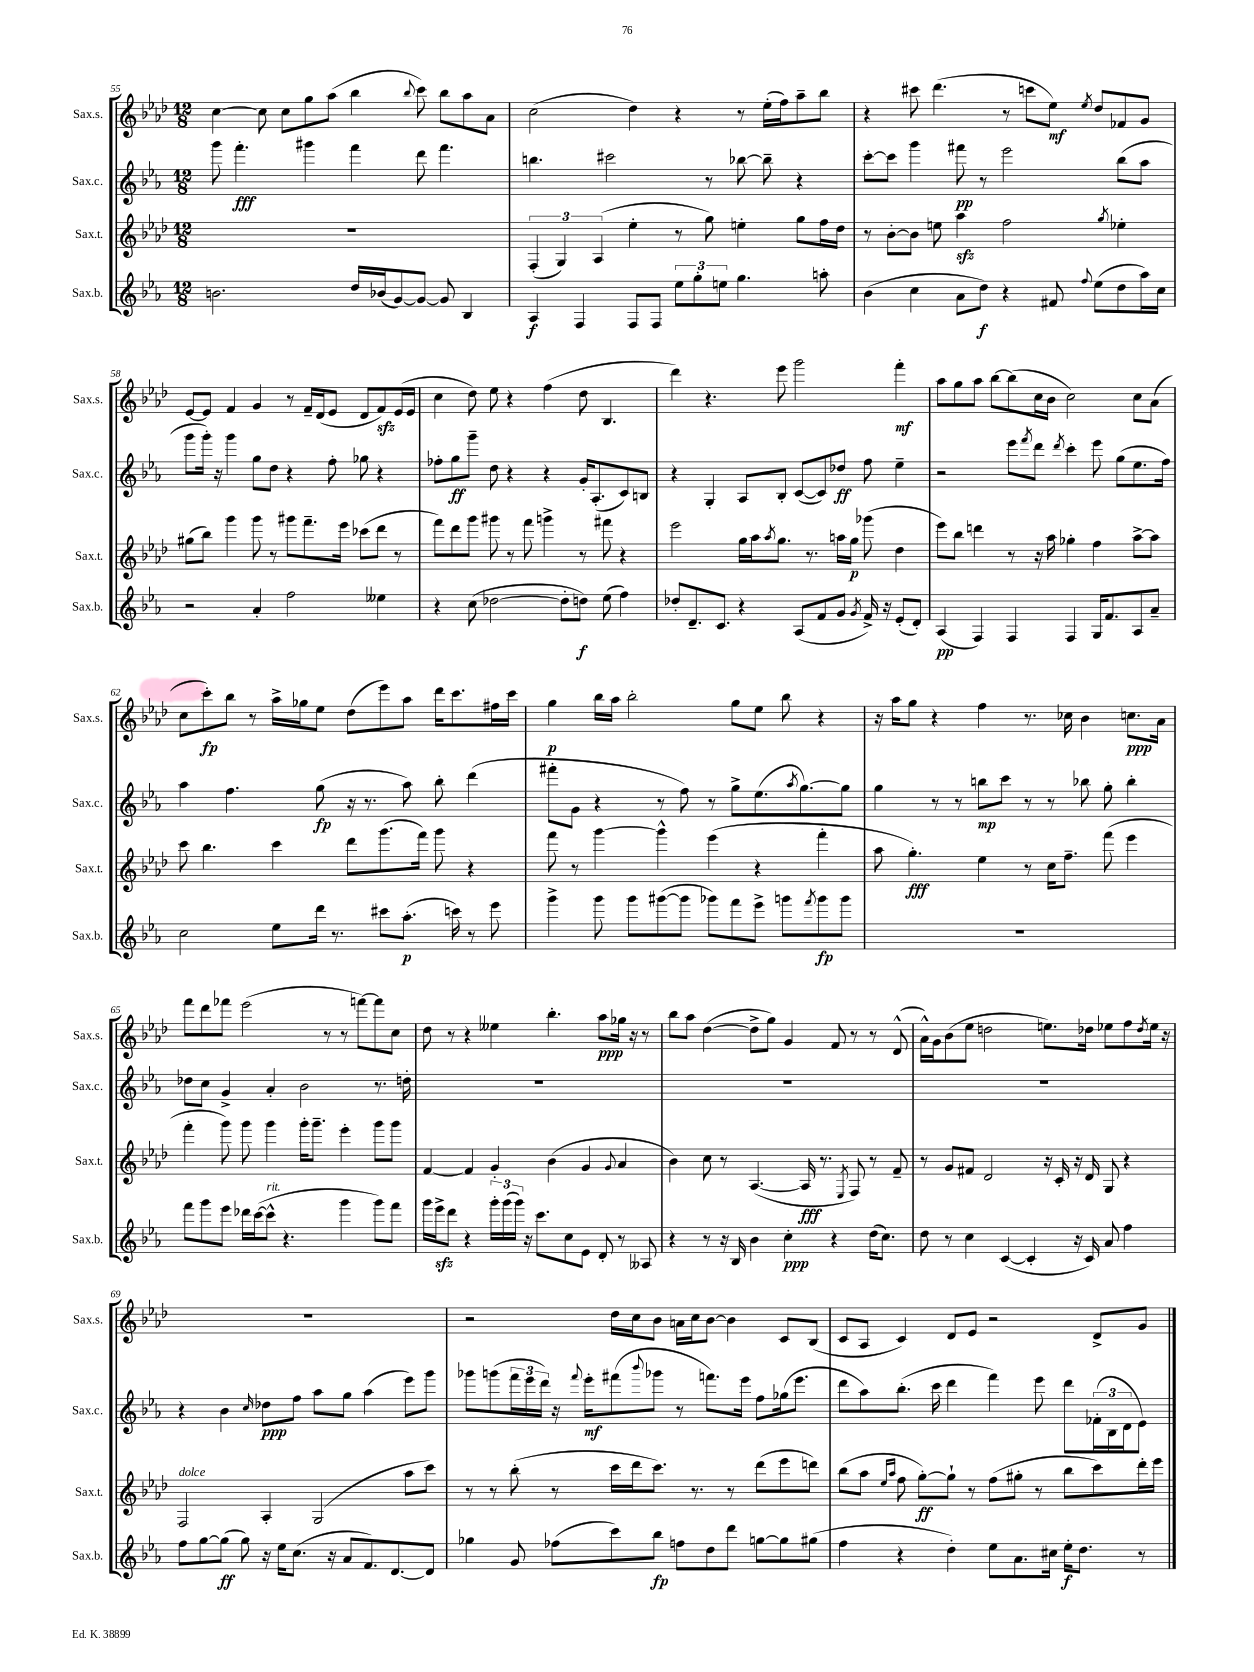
<<
\new StaffGroup <<
\new Staff = "s0" \with { instrumentName = "Sax.s." shortInstrumentName = "Sax.s." } {
    \clef treble \key aes \major \numericTimeSignature \time 12/8
    c''4~ c''8 c''8 g''8 aes''8( bes''4 \appoggiatura { bes''8 } c'''8) bes''8 aes''8 aes'8 |
    c''2( des''4) r4 r8 ees''16-.( f''16) aes''8-- bes''8 |
    r4 cis'''8 des'''4.( r8 c'''8 ees''8\mf) \acciaccatura { ees''8 } des''8 fes'8 g'8 |
    ees'8~ ees'8 f'4 g'4 r8 f'16-- des'16( ees'8 des'8 f'8\sfz) ees'16( ees'16 |
    c''4 des''8) ees''8 r4 f''4( des''8 bes4. |
    des'''4) r4. ees'''8 g'''2 f'''4-.\mf |
    aes''8 g''8 aes''8 bes''8~ bes''8( c''16 bes'16 c''2) c''8 aes'8( |
    c''8 c'''8-.\fp) bes''8 r8 aes''16-> ges''16 ees''8 des''8( ees'''8) aes''8 des'''16 c'''8. fis''16 c'''16 |
    g''4\p bes''16 aes''16 bes''2-. g''8 ees''8 bes''8 r4 |
    r16 aes''16 g''8 r4 f''4 r8. ces''16 bes'4 c''8.\ppp aes'16 |
    f'''8 des'''8 fes'''8 ees'''2( r8 r8 f'''8~) f'''8 c''8 |
    des''8 r8 r4 eeses''4 bes''4.-. aes''8\ppp ges''16 r16 r8 |
    bes''8 aes''8 des''4~( des''8-> g''8) g'4 f'8 r8 r8 des'8-^( |
    aes'16-^) g'16 bes'8( ees''8 d''2 e''8.) des''16 ees''8 f''8 \acciaccatura { des''8 } ees''16 r16 |
    R1. |
    r2 des''16 c''16 bes'8 a'16 c''16 bes'8~ bes'4 c'8 bes8( |
    c'8 aes8 c'4) des'8 ees'8 r2 des'8-> g'8 \bar "|." |
}
\new Staff = "s1" \with { instrumentName = "Sax.c." shortInstrumentName = "Sax.c." } {
    \clef treble \key ees \major \numericTimeSignature \time 12/8
    g'''8 f'''4.-.\fff gis'''4 f'''4 d'''8 f'''4. |
    b''4. cis'''2 r8 bes''8~ bes''8-- r4 |
    c'''8~-. c'''8 g'''4 fis'''8\pp r8 ees'''2 bes''8( aes''8 |
    g'''8 g'''16-.) r16 g'''4 g''8 d''8 r4 f''8-. ges''8 r4 |
    fes''8-. g''8\ff g'''8-- d''8 r4 r4 g'16-. aes8.-.( c'8) b8 |
    r4 g4-. aes8 bes8-. c'8~( c'8) des''8\ff f''8 ees''4-- |
    r2 ees'''8 \acciaccatura { f'''8 } d'''8 \acciaccatura { d'''8 } c'''4-. ees'''8 g''8( ees''8. f''16) |
    aes''4 f''4. g''8\fp( r16 r8. aes''8) bes''8-. d'''4( |
    fis'''8-. g'8 r4 r8 f''8) r8 g''8-> ees''8.( \acciaccatura { aes''8 } g''8.~) g''8 |
    g''4 r8 r8 b''8\mp c'''8 r8 r8 bes''8 g''8-. bes''4-. |
    des''8 c''8 g'4-> aes'4-. bes'2 r8. d''16-. |
    R1. |
    R1. |
    R1. |
    r4 bes'4 \grace { c''16 } des''8\ppp f''8 aes''8 g''8 aes''4( ees'''8) g'''8 |
    ges'''8 g'''8( \tuplet 3/2 { f'''16 ees'''16 d'''16) } r16 \appoggiatura { f'''8 } ees'''16-.\mf fis'''8( \appoggiatura { bes'''8 } ges'''8 r8 f'''8.) ees'''16 f''8 ges''16( ees'''8. |
    d'''8 aes''8) bes''8.-.( c'''16 d'''4 f'''4) ees'''8 d'''8 \tuplet 3/2 { fes'16-.( bes16 d'16 } ees'8) \bar "|." |
}
\new Staff = "s2" \with { instrumentName = "Sax.t." shortInstrumentName = "Sax.t." } {
    \clef treble \key aes \major \numericTimeSignature \time 12/8
    R1. |
    \tuplet 3/2 { f4-.( g4) aes4( } ees''4-. r8 g''8) e''4-. g''8 f''16 des''16 |
    r8 bes'8~-. bes'8 e''8 aes''4\sfz f''2 \acciaccatura { g''8 } ees''4-. |
    gis''8( bes''8) g'''4 g'''8 r8 gis'''8 f'''8.-- ees'''16 ces'''8( des'''8 r8 |
    f'''8) des'''8 g'''8 gis'''8 r8 f'''8 g'''4-> r8 fis'''8 r4 |
    ees'''2 g''16 aes''16 \acciaccatura { aes''8 } g''8. r8. a''16 g''16\p ges'''8( des''4 |
    ees'''8) bes''8 d'''4 r8 r16 aes''16 ges''4-. f''4 aes''8~-> aes''8 |
    c'''8 bes''4. c'''4 des'''8 g'''8.( f'''16) g'''8 r4 |
    f'''8 r8 g'''4~ g'''4-^ ees'''4( r4 f'''4-. |
    aes''8 g''4.-.\fff) ees''4 r8 c''16 f''8.-- f'''8( ees'''4 |
    f'''4-. g'''8) g'''8 g'''4 g'''16-. g'''8.-- ees'''4-. g'''8 g'''8 |
    f'4~ f'4 g'4-. bes'4( g'4 \appoggiatura { g'8 } aes'4 |
    bes'4) c''8 r8 aes4.~( aes16\fff r8. \acciaccatura { ees8 } f8) r8 f'8-- |
    r8 g'8 fis'8 des'2 r16 c'16-. r16 des'16 g8 r4 |
    f2^\markup { \italic "dolce" } aes4-. g2( aes''8 c'''8) |
    r8 r8 bes''8-.( r8 c'''16 des'''16 c'''8.) r8. r8 des'''8( ees'''8 d'''8) |
    bes''8( aes''8 \grace { ees''16 aes''16 } f''8 g''8~-.\ff) g''8-! r8 f''8( gis''8-. r8 bes''8 c'''8) des'''16-. ees'''16 \bar "|." |
}
\new Staff = "s3" \with { instrumentName = "Sax.b." shortInstrumentName = "Sax.b." } {
    \clef treble \key ees \major \numericTimeSignature \time 12/8
    b'2. d''16 bes'16( g'8~) g'8~ g'8 bes4 |
    aes4\f f4 f8 f8 \tuplet 3/2 { ees''8 g''8-. e''8 } g''4. a''8-. |
    bes'4( c''4 aes'8 d''8\f) r4 fis'8 \appoggiatura { f''8 } ees''8( d''8 aes''16) c''16 |
    r2 aes'4-. f''2 eeses''4 |
    r4 c''8( des''2~ des''8-. d''8\f) ees''8( f''4) |
    des''8-. d'8.-- c'8. r4 aes8( f'8 g'8 \acciaccatura { g'8 } f'16->) r16 ees'8-.( d'8-.) |
    aes4\pp( f4) f4 f4 g16 f'8. aes8 aes'8-- |
    c''2 ees''8 d'''16 r8. cis'''8 aes''8.-.\p( c'''16) r8 ees'''8 |
    g'''4-> g'''8 g'''8 gis'''8~( gis'''8 ges'''8) f'''8 ees'''8-> g'''8 \acciaccatura { f'''8 } g'''8\fp g'''8 |
    R1. |
    f'''8 g'''8 ees'''8 des'''16 c'''16~( c'''8-^^\markup { \italic "rit." } r4. g'''4 g'''8) f'''8 |
    g'''16 ees'''16->\sfz d'''8 r4 \tuplet 3/2 { g'''16-. g'''16( g'''16) } r16 c'''8. c''8 ees'8 d'8-. r8 aeses8 |
    r4 r8 r16 bes16 bes'4 c''4-.\ppp r4 d''16( c''8.) |
    d''8 r8 c''4 c'4~( c'4-. r16 c'16) aes'8 f''4 |
    f''8 g''8~ g''8\ff( g''8) r16 ees''16 c''8.( r16 aes'8 f'8.) d'8.~ d'8 |
    ges''4 g'8 fes''8( c'''8) bes''8\fp f''8 d''8 d'''8 g''8~ g''8 gis''8( |
    f''4 r4 d''4-.) ees''8 aes'8. cis''16 ees''16-.\f d''8. r8 \bar "|." |
}
>>
>>
\layout { \context { \Score currentBarNumber = #55 } }
